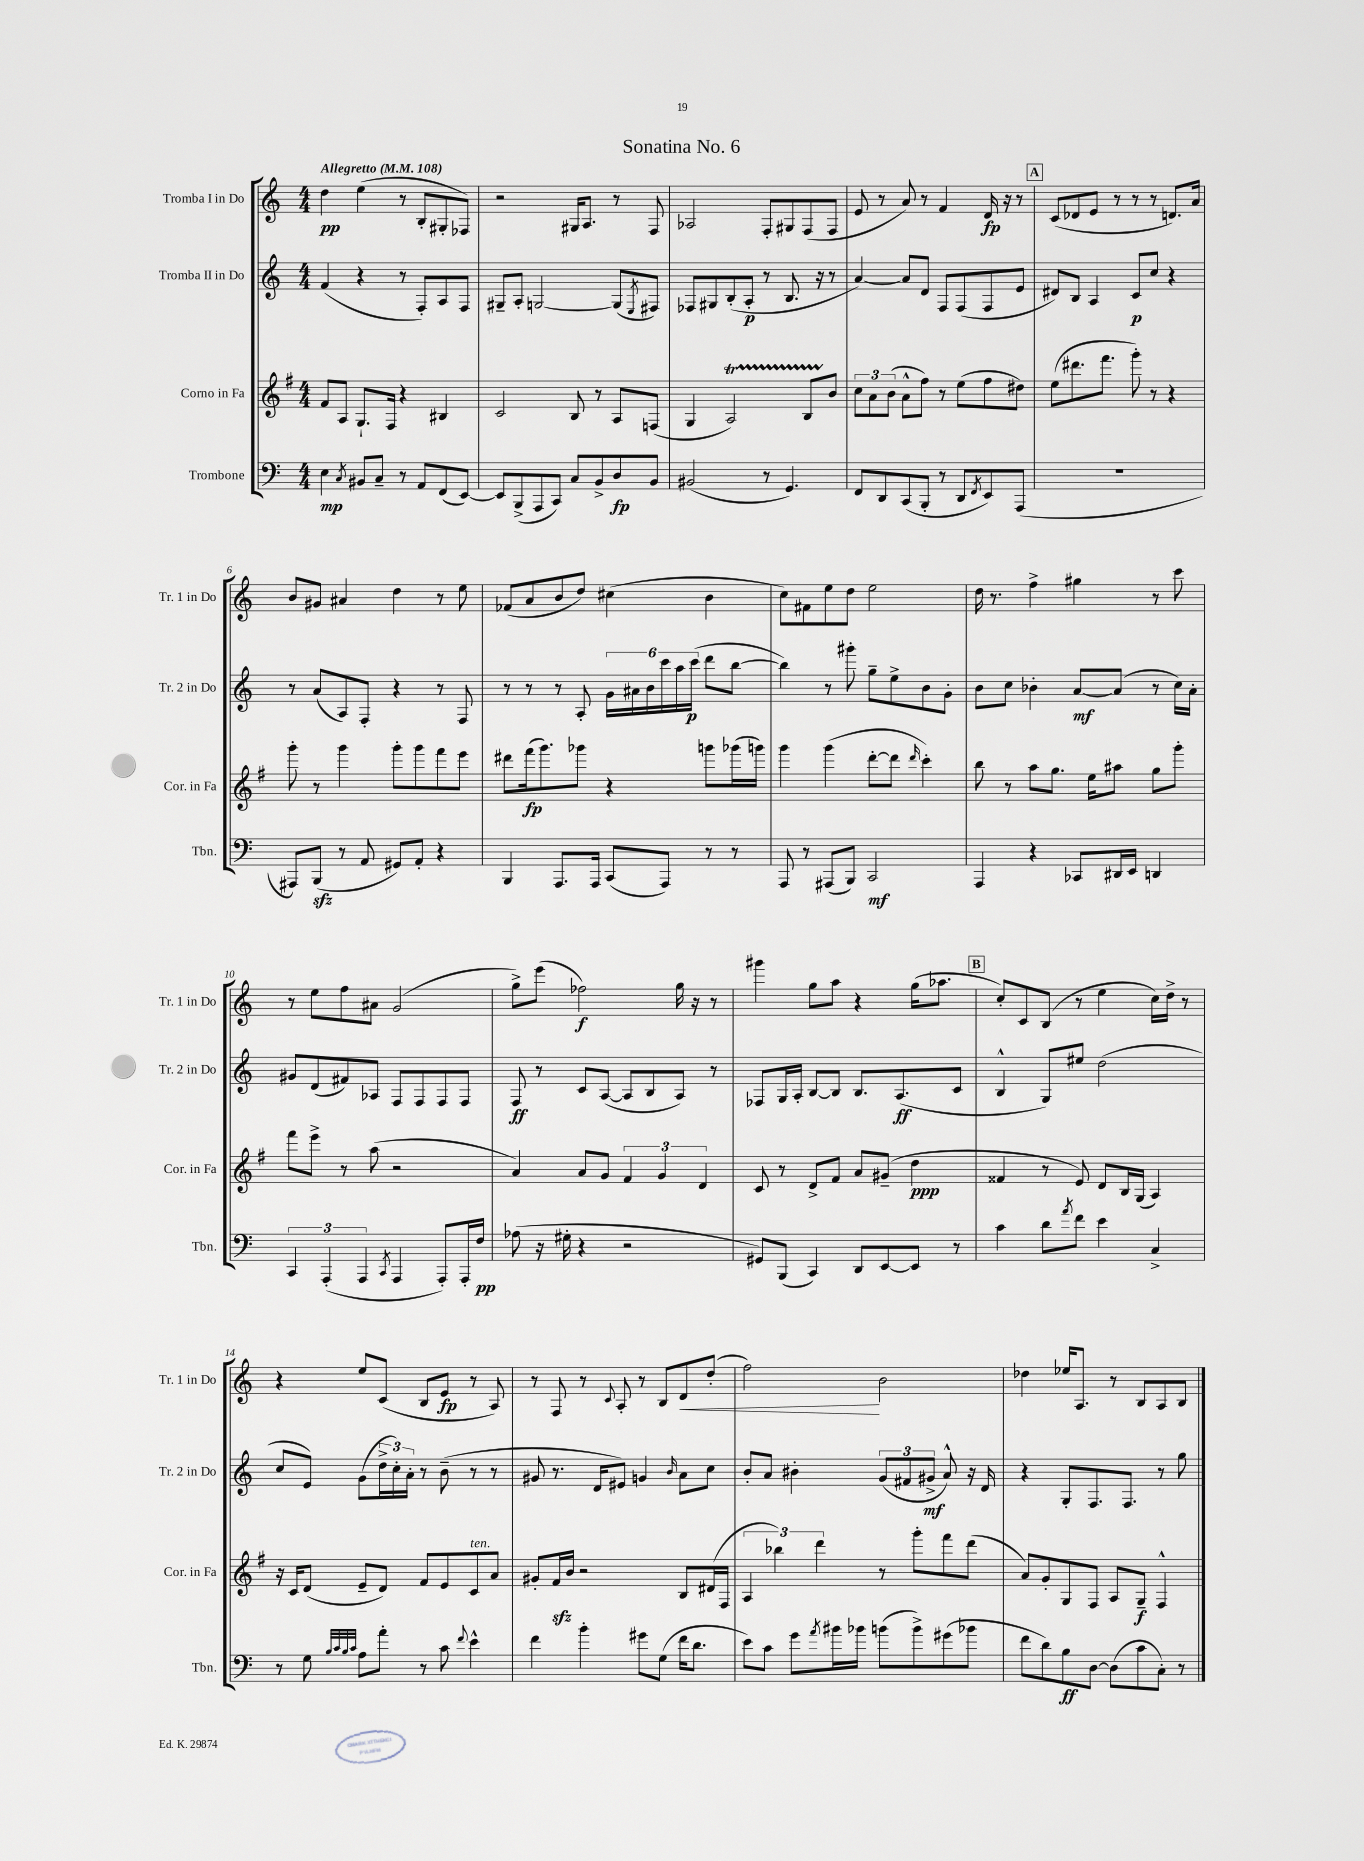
\header { title = "Sonatina No. 6" }
<<
\new StaffGroup <<
\new Staff = "s0" \with { instrumentName = "Tromba I in Do" shortInstrumentName = "Tr. 1 in Do" } {
    \clef treble \key c \major \numericTimeSignature \time 4/4 \tempo "Allegretto" 4 = 108
    d''4\pp e''4( r8 b8-. gis8-. fes8) |
    r2 gis16 a8. r8 f8 |
    aes2 f8-. gis8 f8( f8 |
    e'8 r8 a'8) r8 f'4 d'16\fp r16 r8 |
    \mark \markup { \box "A" } c'8( des'8 e'8 r8 r8 r8 d'8.) a'16 |
    b'8 gis'8 ais'4 d''4 r8 e''8 |
    fes'8( a'8 b'8 d''8) cis''4( b'4 |
    c''8) fis'8 e''8 d''8 e''2 |
    d''16 r8. f''4-> gis''4 r8 c'''8 |
    r8 e''8 f''8 ais'8 g'2( |
    g''8->) e'''8( fes''2\f) g''16 r16 r8 |
    gis'''4 g''8 a''8 r4 g''16( aes''8. |
    \mark \markup { \box "B" } c''8-.) c'8 b8( r8 e''4 c''16) d''16-> r8 |
    r4 e''8 c'8( b8 e'8\fp r8 a8) |
    r8 f8 r8 \appoggiatura { c'8 } a8-. r8 b8 d'8\< d''8-.( |
    f''2\!) b'2 |
    des''4 ees''16 a8. r8 b8 a8 b8 \bar "|." |
}
\new Staff = "s1" \with { instrumentName = "Tromba II in Do" shortInstrumentName = "Tr. 2 in Do" } {
    \clef treble \key c \major \numericTimeSignature \time 4/4
    f'4( r4 r8 f8-.) a8 f8 |
    gis8-- a8-. g2~ g8( \acciaccatura { e8 } fis8) |
    fes8 gis8 b8-.( a8-.\p r8 b8. r16 r8 |
    a'4~) a'8 d'8 f8 f8( f8 e'8 |
    \mark \markup { \box "A" } dis'8) b8 a4 c'8\p c''8 r4 |
    r8 a'8( a8) f8-. r4 r8 f8 |
    r8 r8 r8 a8-. \tuplet 6/4 { g'16 ais'16 b'16 c'''16 a''16 c'''16\p( } d'''8 b''8~ |
    b''4) r8 gis'''8-. g''8-- e''8-> b'8 g'8-. |
    b'8 c''8 bes'4-. a'8~\mf a'8( r8 c''16) a'16-. |
    gis'8 d'8( fis'8) aes8 f8 f8 f8 f8 |
    f8\ff r8 c'8 a8~( a8 b8 a8) r8 |
    fes8 g16 a16-. b8~ b8 b8. a8.\ff( c'8 |
    \mark \markup { \box "B" } b4-^ g8) eis''8 d''2( |
    c''8 e'8) g'8( \tuplet 3/2 { d''16-> c''16-.) a'16-. } r8 b'8--( r8 r8 |
    gis'8 r8. d'16 eis'8) g'4 \grace { b'16 } a'8 c''8 |
    b'8-. a'8 bis'4-. \tuplet 3/2 { g'8( fis'8 gis'8->\mf } a'8-^) r16 d'16 |
    r4 g8-. f8. f8. r8 g''8 \bar "|." |
}
\new Staff = "s2" \with { instrumentName = "Corno in Fa" shortInstrumentName = "Cor. in Fa" } {
    \clef treble \key g \major \numericTimeSignature \time 4/4
    fis'8 a8 g8.-! fis16 r4 bis4 |
    c'2 b8 r8 a8 f8( |
    g4 a2\startTrillSpan) b8 b'8\stopTrillSpan |
    \tuplet 3/2 { c''8 a'8 b'8( } a'8-^ fis''8) r8 e''8( fis''8 dis''8) |
    \mark \markup { \box "A" } e''8( dis'''8. fis'''8. g'''8-.) r8 r4 |
    g'''8-. r8 g'''4 g'''8-. g'''8 fis'''8 e'''8 |
    dis'''8 fis'''16\fp( g'''8.) ges'''8 r4 g'''8 ges'''16( g'''16) |
    g'''4 g'''4( d'''8~-. d'''8 \grace { d'''16 } c'''4-.) |
    b''8 r8 a''8 g''8. e''16 ais''8 g''8 g'''8-. |
    fis'''8 e'''8-> r8 a''8( r2 |
    a'4) a'8 g'8 \tuplet 3/2 { fis'4 g'4 d'4 } |
    c'8 r8 d'8-> fis'8 a'8 gis'8--( d''4\ppp |
    \mark \markup { \box "B" } fisis'4 r8 e'8) d'8 b16 g16( a4) |
    r16 c'16 d'8( e'8-- d'8) fis'8 e'8 c'8^\markup { \italic "ten." } a'8 |
    gis'8-. fis'16\sfz b'16 r2 b8 dis'16( fis16 |
    \tuplet 3/2 { a4 bes''4) d'''4 } r8 g'''8-. fis'''8 d'''8( |
    a'8) g'8-. g8 fis8 a8 g8--\f fis4-^ \bar "|." |
}
\new Staff = "s3" \with { instrumentName = "Trombone" shortInstrumentName = "Tbn." } {
    \clef bass \key c \major \numericTimeSignature \time 4/4
    e4\mp \acciaccatura { c8 } bis,8 c8-- r8 a,8 f,8( e,8~) |
    e,8 b,,8->( a,,8 c,8) c8 b,8-> d8\fp b,8 |
    bis,2( r8 g,4.) |
    f,8 d,8 c,8( b,,8-. r8 d,8 \acciaccatura { f,8 } e,8) a,,8( |
    \mark \markup { \box "A" } R1 |
    ais,,8) b,,8\sfz( r8 a,8 gis,8) a,8-. r4 |
    b,,4 a,,8. a,,16 c,8( a,,8) r8 r8 |
    a,,8 r8 ais,,8( b,,8) c,2\mf |
    a,,4 r4 ces,8 dis,16 e,16 d,4 |
    \tuplet 3/2 { c,4 a,,4-.( a,,4 } \acciaccatura { c,8 } a,,4 a,,8-.) a,,16-. f16\pp |
    aes8( r16 gis16-. r4 r2 |
    gis,8) b,,8( c,4) d,8 e,8~ e,8 r8 |
    \mark \markup { \box "B" } c'4 d'8 \acciaccatura { a'8 } f'8 e'4 c4-> |
    r8 g8 \grace { b32 c'32 b32 c'32 } a8 a'8-. r8 c'8 \appoggiatura { f'8 } e'4-^ |
    f'4 b'4-. gis'8 g8( f'16 d'8. |
    e'8) c'8 g'8 \acciaccatura { a'8 } bis'16 bes'16 b'8( b'8->) gis'8( bes'8 |
    f'8 d'8) b8\ff d8~ d8( c'8 c8-.) r8 \bar "|." |
}
>>
>>
